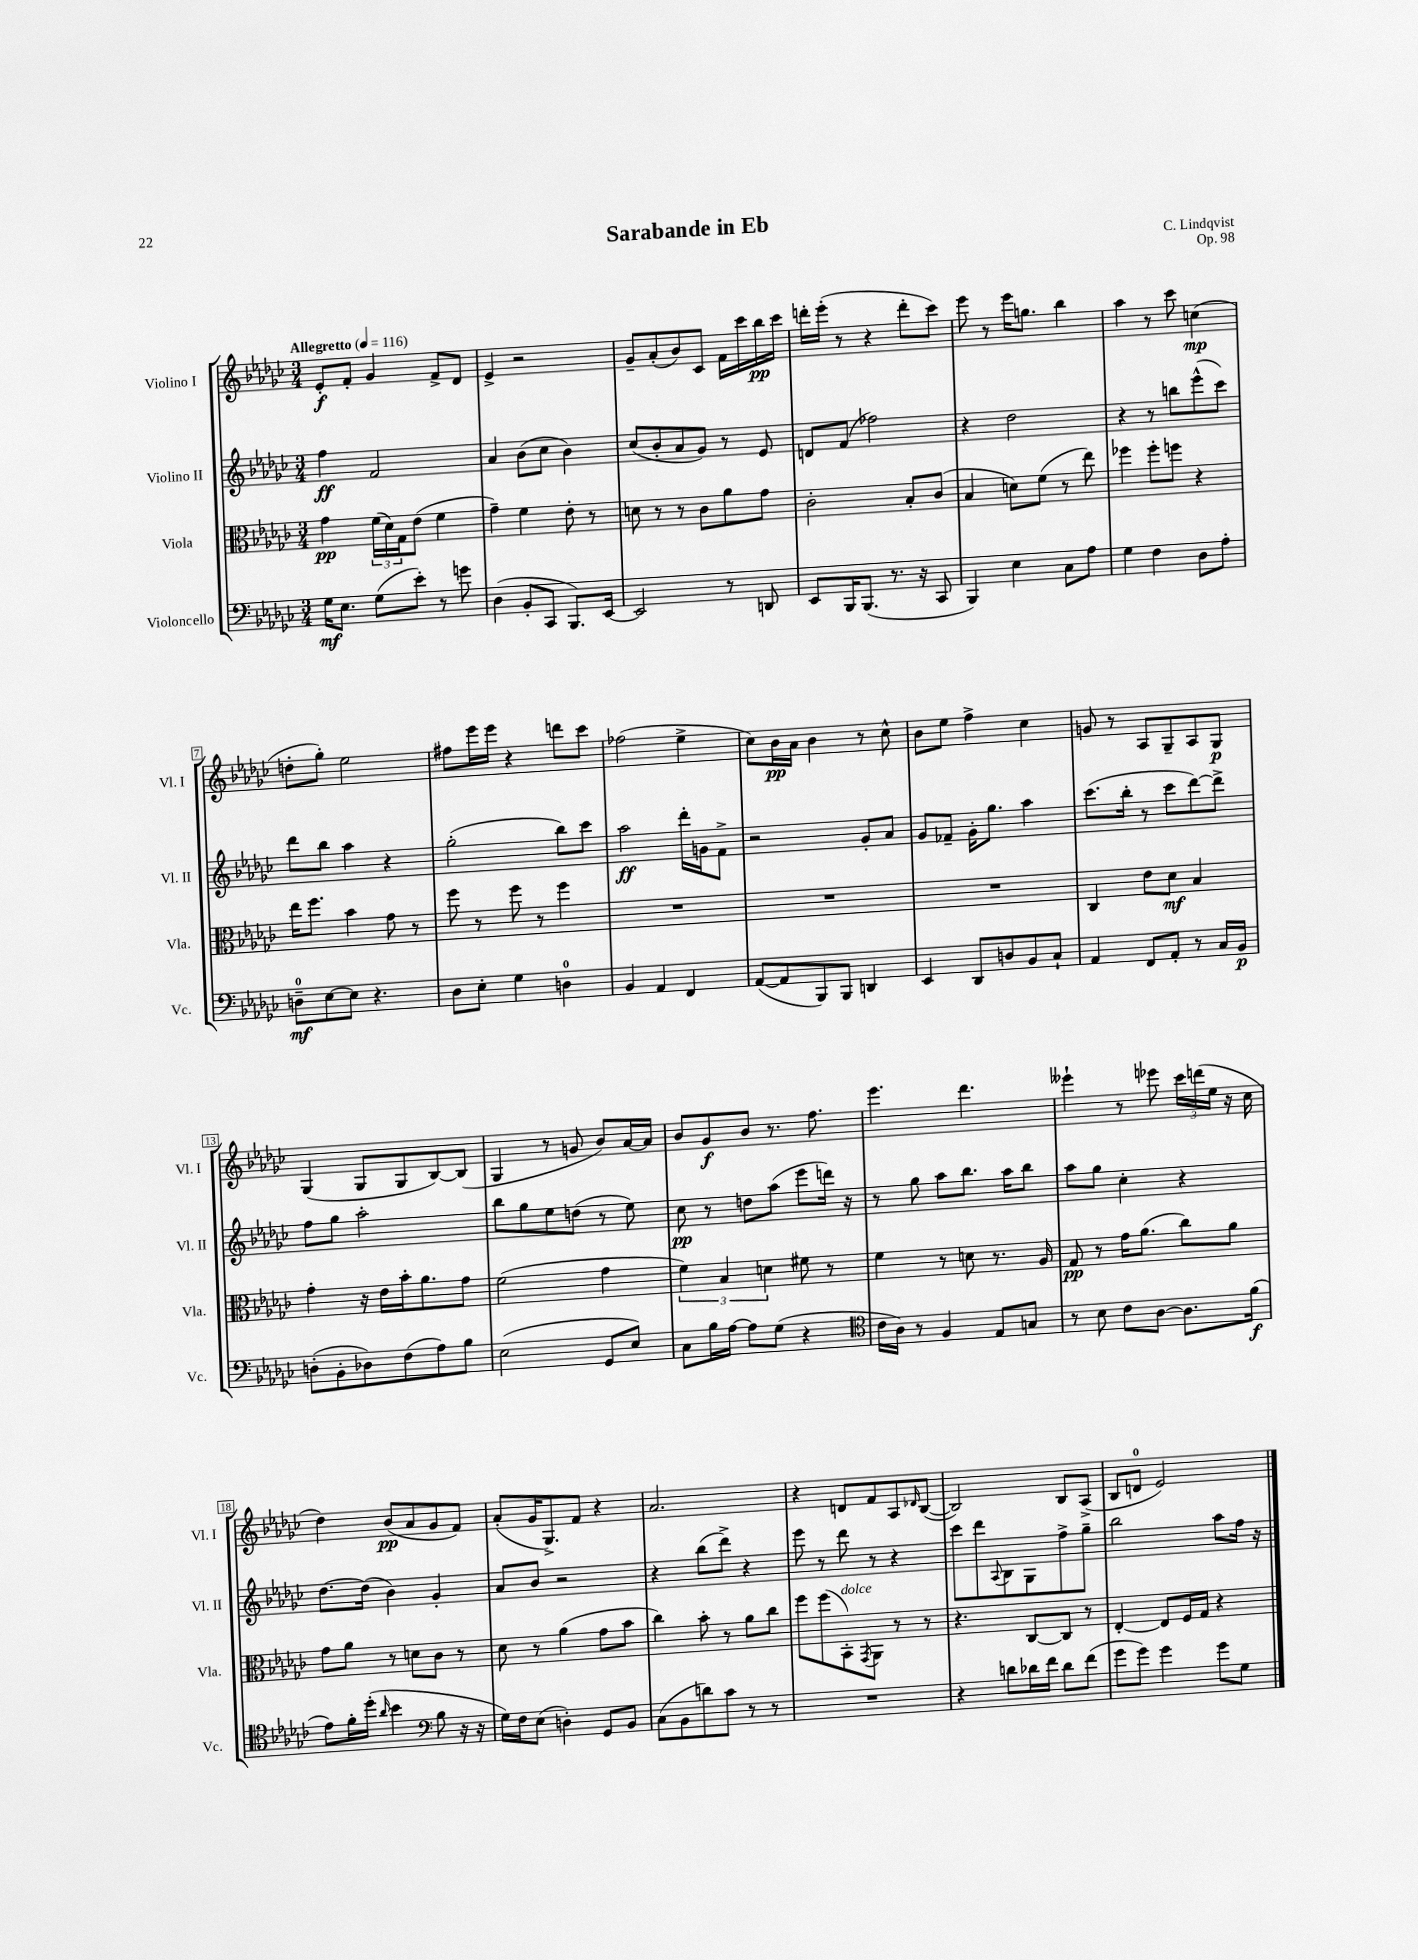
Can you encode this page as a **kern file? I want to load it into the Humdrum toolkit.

**kern	**kern	**kern	**kern
*staff4	*staff3	*staff2	*staff1
*clefF4	*clefC3	*clefG2	*clefG2
*k[b-e-a-d-g-c-]	*k[b-e-a-d-g-c-]	*k[b-e-a-d-g-c-]	*k[b-e-a-d-g-c-]
*M3/4	*M3/4	*M3/4	*M3/4
*MM116	*MM116	*MM116	*MM116
16G-	4g-	4ff	8e-'
8.E-	.	.	.
.	.	.	8f'
(8G-	(24f	2f	4g-
.	24d-)	.	.
.	24G-	.	.
8e-')	(8e-	.	.
8r	4f	.	8f^
8g	.	.	8d-
=	=	=	=
(4D-	4g-~)	4a-	4e-^
8BB-'	4f	(8b-	2r
8CC-	.	8cc-	.
8.BBB-)	8e-'	4b-)	.
.	8r	.	.
[16EE-	.	.	.
=	=	=	=
2EE-]	8d	(8cc-	8g-~
.	8r	8b-'	(8a-'
.	8r	8a-	8b-)
.	8c-	8g-)	8c-
8r	8a-	8r	16f
.	.	.	16ccc-
8DD	8g-	8e-	16bb-
.	.	.	16ccc-
=	=	=	=
8EE-	2c-'	8d	16ddd'
.	.	.	(16eee-'
16BBB-	.	(8f	8r
(8.BBB-	.	.	.
.	.	2ff-)	4r
8.r	.	.	.
.	8B-'	.	8ddd'
16r	.	.	.
8CC-	(8c-	.	8ccc-)
=	=	=	=
4BBB-)	4B-	4r	8eee-
.	.	.	8r
4E-	8d)	2dd-	16eee-
.	.	.	8.gg
.	(8f	.	.
8C-	8r	.	4bb-
8A-	8ee-)	.	.
=	=	=	=
4G-	4ff-	4r	4aa-
4F	8ff-'	8r	8r
.	8ff	8bb	8ccc-
8D-	4r	(8eee-^^	(4cc
8A-'	.	8ccc-)	.
=	=	=	=
8D~	16ee-	8ddd-	8dd'
.	8.ff	.	.
[8E-	.	8bb-	8gg-')
8E-]	4b-	4aa-	2ee-
4.r	.	.	.
.	8g-	4r	.
.	8r	.	.
=	=	=	=
8D-	8ff	(2gg-'	8ff#
8E-'	8r	.	16eee-
.	.	.	16eee-
4G-	8ff	.	4r
.	8r	.	.
4D	4ff	8bb-)	8ddd
.	.	8ccc-	8ccc-
=	=	=	=
4BB-	2.r	2aa-	(2ff-
4AA-	.	.	.
4FF	.	16ddd-'	4ee-^
.	.	16g	.
.	.	8f^	.
=	=	=	=
([8AA-	2.r	2r	8cc-)
8AA-]	.	.	16b-
.	.	.	16a-
8BBB-)	.	.	4b-
8BBB-	.	.	.
4DD	.	8g-'	8r
.	.	8a-	8cc-^^
=	=	=	=
4EE-	2.r	8g-	8b-
.	.	8f-~	8ee-
8DD-	.	16g-'	4ff^
.	.	8.gg-	.
8D	.	.	.
8BB-	.	4aa-	4cc-
8C-`	.	.	.
=	=	=	=
4AA-	4C-	(8.ccc-	8g
.	.	.	8r
.	.	16bb-'	.
8FF	8e-	8r	8A-
8AA-'	8d-	8ccc-	8G-~
8r	4B-	[8ddd-)	8A-
16C-	.	8ddd-^]	8G-
16BB-	.	.	.
=	=	=	=
(8D'	4g-'	8ff	(4G-
8BB-'	.	8gg-	.
8D-)	16r	2aa-'	8G-
.	16e-	.	.
(8F	16b-'	.	8G-
.	8.a-	.	.
8A-)	.	.	[8B-)
8B-	8g-	.	(8B-]
=	=	=	=
(2E-	(2f	8bb-	4G-
.	.	8gg-	.
.	.	8ee-	8r
.	.	(8dd	8g
8GG-	4g-	8r	8b-)
8E-)	.	8ee-)	[16a-
.	.	.	16a-]
=	=	=	=
8C-	6f)	8cc-	8b-
16B-	.	8r	8g-
.	6B-	.	.
[16A-	.	.	.
8A-]	.	8dd	8b-
.	6d	.	.
(8G-	.	(8aa-	8.r
4r	8f#	8eee-	.
.	.	.	8.ff
.	8r	16ddd)	.
.	.	16r	.
=	=	=	=
*clefC4	*	*	*
16c-	4f	8r	4.eee-
16A-)	.	.	.
8r	.	8gg-	.
4F	8r	8aa-	.
.	8d	8.bb-	4.ddd-
8E-	8.r	.	.
.	.	16aa-	.
8G	.	8bb-	.
.	16A-	.	.
=	=	=	=
8r	8G-	8aa-	4eee--`
8B-	8r	8gg-	.
8c-	16g-	4cc-'	8r
.	(8.a-	.	.
[8A-	.	.	8eee-
8.A-]	8cc-)	4r	24ccc-
.	.	.	(24ddd
.	.	.	24ee-
.	8a-	.	16r
(16f	.	.	16cc-
=	=	=	=
8e-)	8g-	[8.dd-	4dd-)
16f'	8a-	.	.
(16dd-'	.	(16dd-]	.
16qqa-	.	.	.
4b-	8r	4b-)	(8b-
.	8d	.	8a-
*clefF4	*	*	*
8B-	8c-	4g-'	8g-
16r	8r	.	8f)
16r	.	.	.
=	=	=	=
16G-)	8d-	8a-	(8a-'
16F	.	.	.
(8E-	8r	8b-	16g-
.	.	.	8.G-^)
4D')	(4a-	2r	.
.	.	.	8f
8GG-	8g-	.	4r
8BB-	8b-	.	.
=	=	=	=
(8C-	4cc-)	4r	2.a-
8BB-	.	.	.
8d)	8b-'	(8bb-	.
8c-	8r	8ddd-^)	.
8r	8a-	4r	.
8r	8cc-	.	.
=	=	=	=
2.r	8ff	8eee-	4r
.	(8ff	8r	.
.	8BB-')	8ddd-	8d
.	8qGG-	.	.
.	8AA-	8r	8f
.	8r	4r	8A-
.	.	.	16qqd-
.	8r	.	([8B-
=	=	=	=
4r	4.r	8ccc-	2B-])
.	.	8ddd-	.
.	.	8qqA-	.
8d	.	8B-	.
16d-	[8C-	8G-	.
16f	.	.	.
8d-	8C-]	8ff^	8B-
(8f	8r	8gg-~	(8A-^
=	=	=	=
8g-	[4E-'	2bb-	8B-
8g-)	.	.	8d
4g-	8E-]	.	2e-)
.	16F	.	.
.	16G-	.	.
8g-	4r	8aa-	.
8G-	.	16ff	.
.	.	16r	.
==	==	==	==
*-	*-	*-	*-
